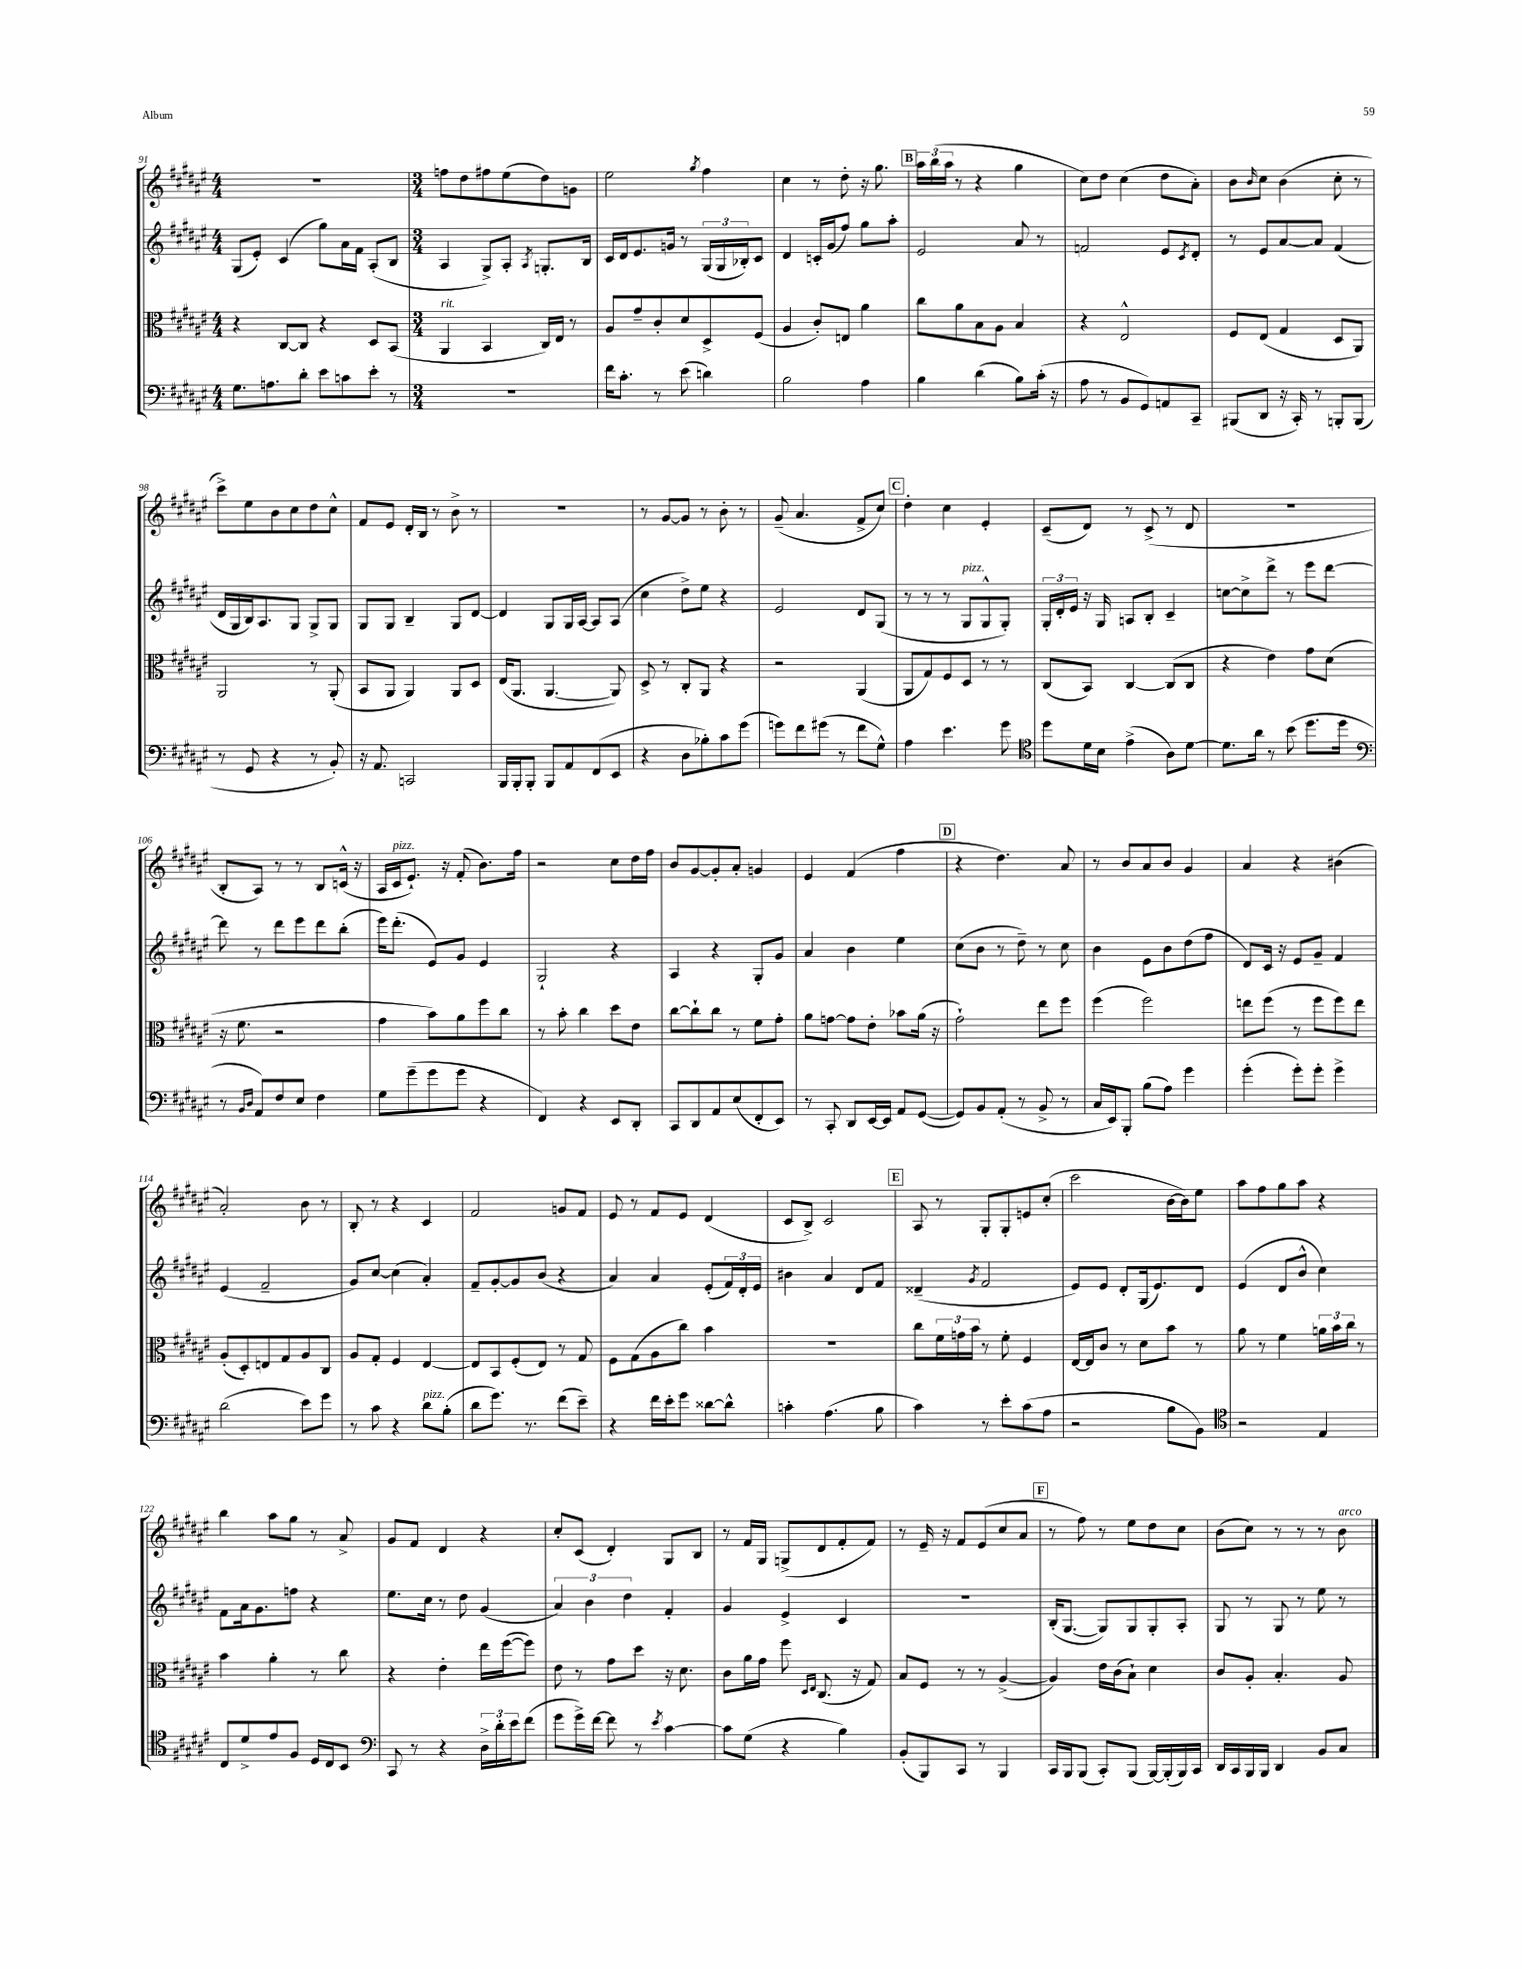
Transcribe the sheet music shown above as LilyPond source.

<<
\new StaffGroup <<
\new Staff = "s0" {
    \clef treble \key fis \major \numericTimeSignature \time 4/4
    R1 |
    \numericTimeSignature \time 3/4 f''8 dis''8 fis''8 eis''8( dis''8) g'8 |
    eis''2 \acciaccatura { gis''8 } fis''4 |
    cis''4 r8 dis''8-. r16 gis''8. |
    \mark \markup { \box "B" } \tuplet 3/2 { ais''16 b''16( ais''16 } r8 r4 gis''4 |
    cis''8) dis''8 cis''4( dis''8 ais'8-.) |
    b'8 \grace { b'16 } cis''8 b'4( cis''8-. r8 |
    cis'''8->) eis''8 b'8 cis''8 dis''8 cis''8-^ |
    fis'8 eis'8 dis'16-. b16 r8 b'8-> r8 |
    R2. |
    r8 gis'8~ gis'8 r8 b'8-. r8 |
    gis'8--( ais'4. fis'8-> cis''8) |
    \mark \markup { \box "C" } dis''4-. cis''4 eis'4-. |
    cis'8--( dis'8) r8 cis'8->( r8 dis'8 |
    R2. |
    b8-. ais8) r8 r8 b8 c'16-^( r16 |
    ais16 cis'16^\markup { \italic "pizz." } eis'8.-!) r16 fis'8-.( b'8.) fis''16 |
    r2 cis''8 dis''16 fis''16 |
    b'8 gis'8~ gis'8-. ais'8-. g'4 |
    eis'4 fis'4( fis''4 |
    \mark \markup { \box "D" } r4 dis''4.) ais'8 |
    r8 b'8 ais'8 b'8 gis'4 |
    ais'4 r4 bis'4( |
    ais'2-.) b'8 r8 |
    b8-. r8 r4 cis'4 |
    fis'2 g'8 fis'8 |
    eis'8 r8 fis'8 eis'8 dis'4( |
    cis'8 b8->) cis'2 |
    \mark \markup { \box "E" } ais8 r8 gis8-. gis8-. e'8 cis''8-.( |
    cis'''2 b'16~ b'16) eis''8 |
    ais''8 fis''8 gis''8 ais''8 r4 |
    b''4 ais''8 gis''8 r8 ais'8-> |
    gis'8 fis'8 dis'4 r4 |
    cis''8-. cis'8( dis'4-.) gis8 b8 |
    r8 fis'16 gis16 g8->( dis'8 fis'8-. fis'8) |
    r8 eis'16-- r16 fis'8 eis'8( cis''8 ais'8 |
    \mark \markup { \box "F" } r8 fis''8) r8 eis''8 dis''8 cis''8 |
    b'8( cis''8) r8 r8 r8 b'8^\markup { \italic "arco" } \bar "|." |
}
\new Staff = "s1" {
    \clef treble \key fis \major \numericTimeSignature \time 4/4
    gis8( eis'8-.) cis'4( gis''8) ais'16 fis'16 ais8-.( b8 |
    \numericTimeSignature \time 3/4 ais4 gis8->) ais8-. \acciaccatura { ais8 } g8.-. b16 |
    cis'16 dis'16 eis'8. g'16 r8 \tuplet 3/2 { gis16( gis16 bes16-.) } cis'8 |
    dis'4 c'16-. gis'16( fis''8) gis''8 ais''8-. |
    \mark \markup { \box "B" } eis'2 ais'8 r8 |
    f'2 eis'8 \acciaccatura { cis'8 } dis'8-. |
    r8 eis'8 ais'8~ ais'8 fis'4( |
    dis'16 gis16 b16) ais8. gis8 gis8-> gis8 |
    gis8 gis8 b4-- gis8 dis'8~ |
    dis'4 gis8 gis16 ais16~ ais8 ais8( |
    cis''4 dis''8->) eis''8 r4 |
    eis'2 dis'8 gis8( |
    \mark \markup { \box "C" } r8 r8 r8 gis8^\markup { \italic "pizz." } gis8-^ gis8-.) |
    \tuplet 3/2 { gis16-. dis'16-. eis'16 } r16 gis16 a8 b8-. cis'4-- |
    c''8~ c''8-> dis'''8-> r8 eis'''8 dis'''8~ |
    dis'''8 r8 dis'''8 eis'''8 dis'''8 b''8-.( |
    eis'''16) dis'''8.-.( eis'8) gis'8 eis'4 |
    gis2-! r4 |
    ais4 r4 gis8-. gis'8 |
    ais'4 b'4 eis''4 |
    \mark \markup { \box "D" } cis''8( b'8 r8 dis''8--) r8 cis''8 |
    b'4 eis'8 b'8 dis''8( fis''8 |
    dis'8) cis'16 r16 eis'8 gis'8-- fis'4 |
    eis'4( fis'2-- |
    gis'8) cis''8~ cis''4( ais'4-.) |
    fis'8-- gis'8~-. gis'8 b'8( r4 |
    ais'4) ais'4 eis'8-.( \tuplet 3/2 { fis'16) dis'16-. eis'16 } |
    bis'4 ais'4 dis'8 fis'8 |
    \mark \markup { \box "E" } disis'4--( \acciaccatura { gis'8 } fis'2 |
    eis'8) eis'8 dis'8-. gis16( eis'8.) dis'8 |
    eis'4( dis'8 b'8-^ cis''4) |
    fis'8 ais'16 gis'8. f''8 r4 |
    eis''8. cis''16 r8 dis''8 gis'4( |
    \tuplet 3/2 { ais'4) b'4 dis''4 } fis'4-. |
    gis'4 eis'4-> cis'4 |
    R2. |
    \mark \markup { \box "F" } b16-.( gis8.~ gis8) gis8 gis8-. ais8-. |
    gis8 r8 gis8 r8 eis''8 r8 \bar "|." |
}
\new Staff = "s2" {
    \clef alto \key fis \major \numericTimeSignature \time 4/4
    r4 cis8~ cis8 r4 dis8 b,8( |
    \numericTimeSignature \time 3/4 ais,4^\markup { \italic "rit." } b,4 cis16) eis16 r8 |
    ais8 gis'8-- cis'8-. dis'8 dis8-> fis8( |
    ais4 cis'8-.) e8 ais'4 |
    \mark \markup { \box "B" } cis''8 ais'8 b8 ais8 b4 |
    r4 eis2-^ |
    fis8 eis8( gis4 dis8 ais,8) |
    ais,2 r8 ais,8-.( |
    b,8 ais,8 ais,4) ais,8 dis8 |
    eis16( ais,8. ais,4.~ ais,8) |
    dis8-> r8 cis8-. ais,8 r4 |
    r2 ais,4( |
    \mark \markup { \box "C" } ais,8 gis8) fis8 dis8 r8 r8 |
    cis8( b,8) cis4~ cis8( cis8 |
    r4 eis'4) gis'8 dis'8( |
    r16 fis'8. r2 |
    gis'4 b'8) ais'8 fis''8 cis''8 |
    r8 b'8-. cis''4 dis''8 eis'8 |
    cis''8~ cis''8-! cis''8 r8 fis'8 gis'8-. |
    ais'8 g'8~ g'8 eis'8-. bes'8 ais'16( r16 |
    \mark \markup { \box "D" } gis'2-!) eis''8 fis''8 |
    fis''4( fis''2) |
    e''8 fis''8( r8 fis''8 fis''8) e''8 |
    ais8-.( dis8-.) e8 gis8 ais8 cis8 |
    ais8 gis8-. fis4 eis4~ |
    eis8 b,8 fis8-.( eis8) r8 gis8 |
    fis8 gis8( ais8 cis''8) b'4 |
    R2. |
    \mark \markup { \box "E" } cis''8 \tuplet 3/2 { fis'16 g'16 b'16 } r8 fis'8-. fis4 |
    eis16~ eis16 cis'8 r8 dis'8 b'8 r8 |
    ais'8 r8 fis'4 \tuplet 3/2 { a'16 b'16 cis''16 } r8 |
    b'4 ais'4-. r8 cis''8 |
    r4 eis'4-. eis''16 fis''16~( fis''8) |
    eis'8 r8 gis'8 dis''8 r16 dis'8. |
    cis'8 ais'16 gis'16 fis''8 \grace { dis16 eis16 } cis8.( r16 gis8) |
    b8 fis8 r8 r8 ais4~->( |
    \mark \markup { \box "F" } ais4) eis'16 cis'16( b8-!) dis'4 |
    cis'8 ais8-. b4.-. ais8 \bar "|." |
}
\new Staff = "s3" {
    \clef bass \key fis \major \numericTimeSignature \time 4/4
    gis8. a8. dis'8-. eis'8 c'8 eis'8-. r8 |
    \numericTimeSignature \time 3/4 R2. |
    fis'16 cis'8.-. r8 eis'8( d'4) |
    b2 ais4 |
    \mark \markup { \box "B" } b4 dis'4( b8) cis'16-.( r16 |
    ais8 r8 b,8 gis,8) a,8 cis,8-- |
    bis,,8( dis,8 r16 cis,16-.) r8 b,,8-. b,,8( |
    r8 gis,8 r4 r8 b,8-.) |
    r16 ais,8. c,2 |
    b,,16 b,,16-. b,,8-. b,,8 ais,8 fis,8( eis,8 |
    r4 dis8 bes8-.) cis'8 gis'8( |
    g'8) fis'8 gis'8( r8 fis'8 gis8-^) |
    \mark \markup { \box "C" } ais4 eis'4. gis'8 |
    \clef tenor dis''8 dis'16 b16 eis'4->( ais8) dis'8~ |
    dis'8. ais'16 r8 b'8( dis''8. dis''16 |
    \clef bass r8 \grace { b,16 dis16 } ais,8) fis8 eis8 fis4 |
    gis8 gis'8--( gis'8 gis'8 r4 |
    fis,4) r4 eis,8 dis,8-. |
    cis,8 dis,8 ais,8 eis8( fis,8-. eis,8) |
    r8 cis,8-. dis,8 eis,16~ eis,16 ais,8 gis,8~( |
    \mark \markup { \box "D" } gis,8) b,8 ais,8-.( r8 b,8-> r8 |
    cis16 eis,16) b,,8-. b8( ais8) gis'4 |
    gis'4-.( gis'8-.) gis'8-. gis'4-> |
    dis'2( eis'8) gis'8 |
    r8 cis'8 r4 dis'8^\markup { \italic "pizz." } b8-.( |
    dis'8 gis'8.) r8. fis'8( eis'8--) |
    r4 fis'16 eis'16-. gis'8 disis'8~ disis'8-^ |
    c'4-. ais4.( b8 |
    \mark \markup { \box "E" } cis'4) r8 eis'8-. cis'8( ais8 |
    r2 b8 b,8) |
    \clef tenor r2 eis4 |
    cis8 dis'8-> eis'8 fis8 dis16 cis16 b,8 |
    \clef bass cis,8 r8 r4 \tuplet 3/2 { dis16-> dis'16-. eis'16 } fis'8( |
    gis'8 gis'16->) fis'16~ fis'8 r8 \acciaccatura { eis'8 } cis'4~ |
    cis'8 gis8( r4 b4) |
    b,8-.( b,,8) cis,8 r8 b,,4 |
    \mark \markup { \box "F" } cis,16 b,,16 b,,8( cis,8-.) b,,8( b,,16~) b,,16-.( b,,16) cis,16 |
    dis,16 cis,16 b,,16 b,,16 dis,4 b,8 cis8 \bar "|." |
}
>>
>>
\layout { \context { \Score currentBarNumber = #91 } }
